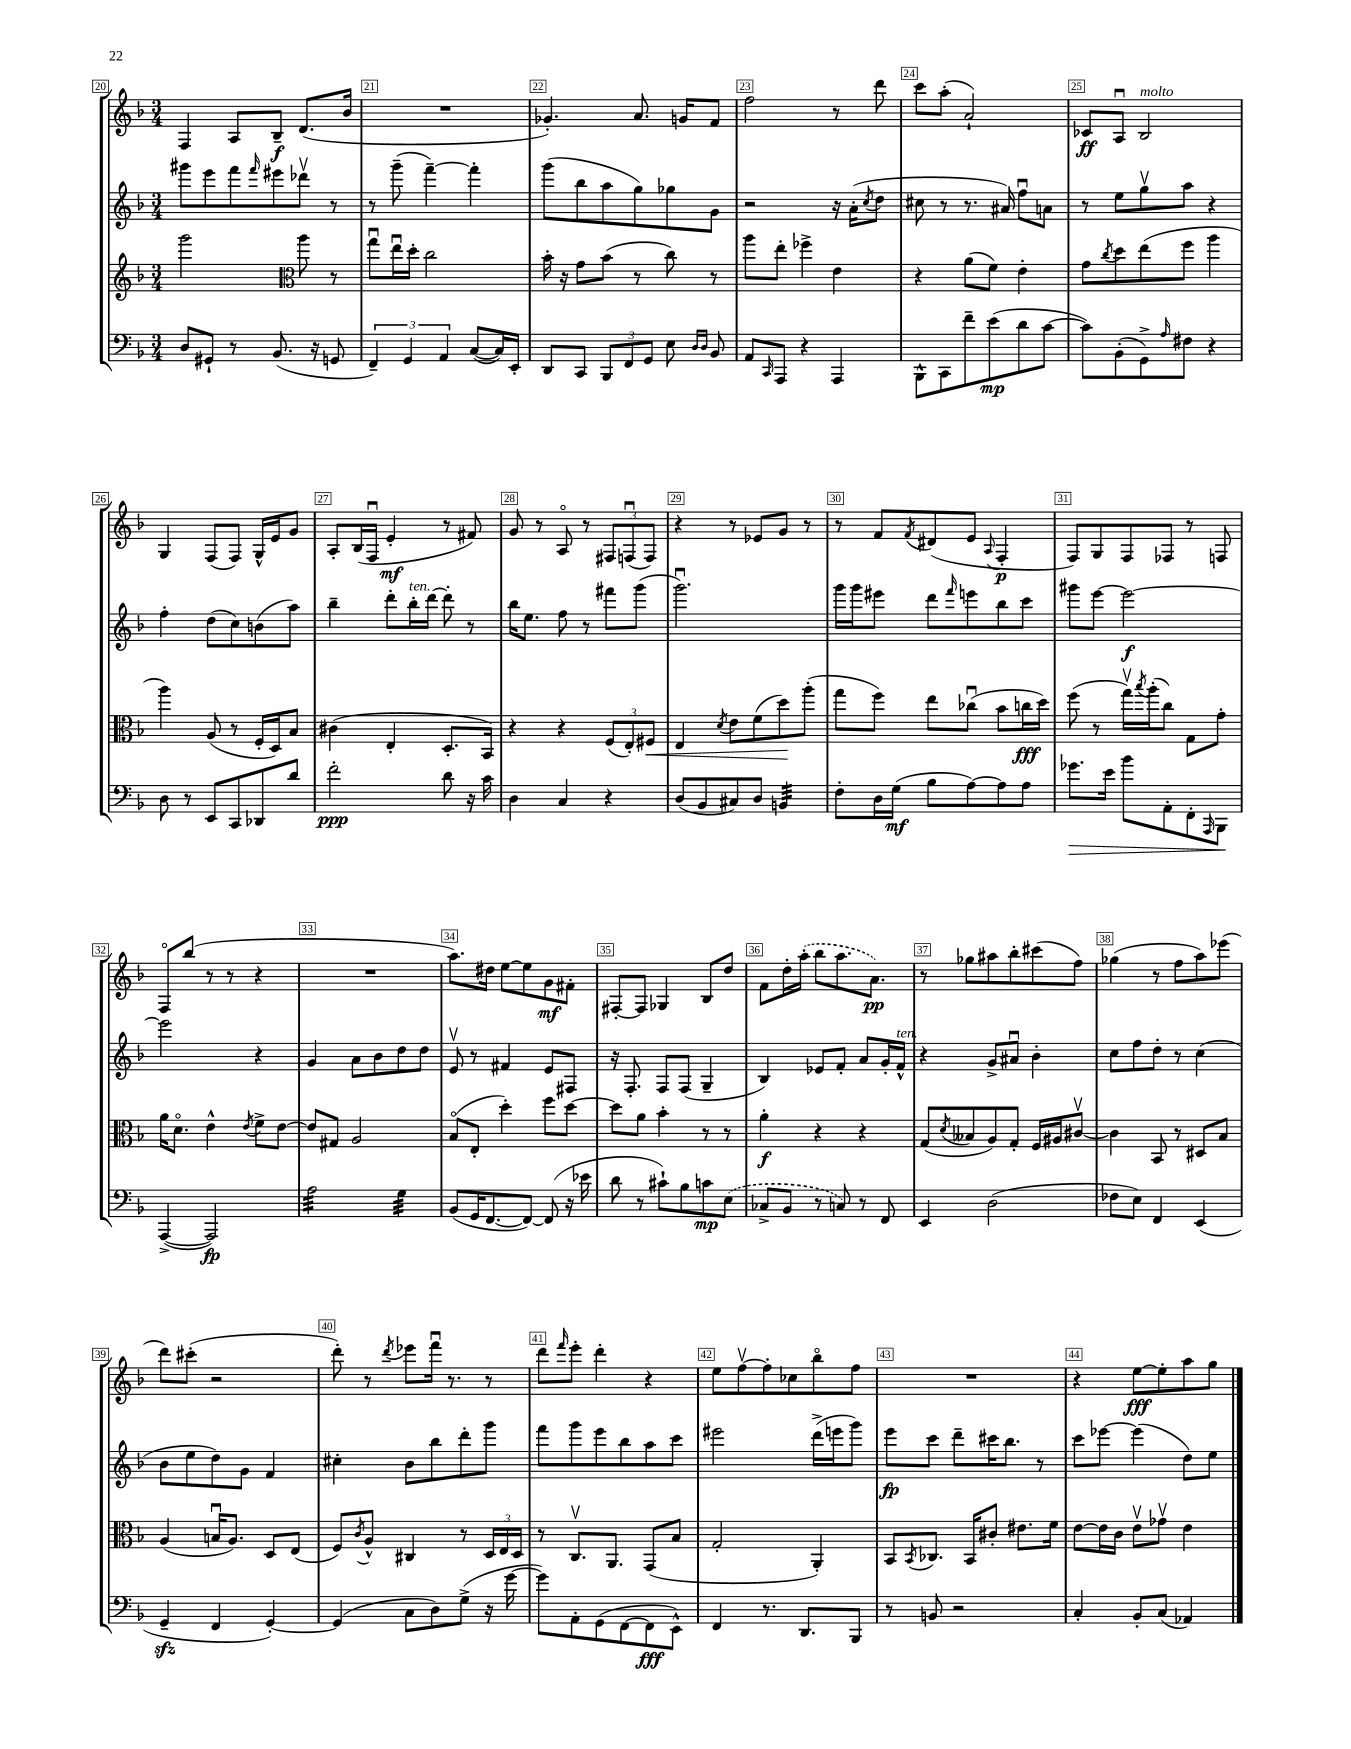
<<
\new StaffGroup <<
\new Staff = "s0" {
    \clef treble \key f \major \numericTimeSignature \time 3/4
    f4 a8 bes8--\f d'8.( bes'16 |
    R2. |
    ges'4.-.) a'8. g'16 f'8 |
    f''2 r8 d'''8 |
    c'''8 a''8-.( a'2-!) |
    ces'8\ff a8\downbow bes2^\markup { \italic "molto" } |
    g4 f8( f8) g16-^ e'16 g'8 |
    a8-. bes16( f16\downbow e'4-.\mf r8 fis'8) |
    g'8 r8 a8\flageolet r8 \tuplet 3/2 { fis8 f8\downbow( f8) } |
    r4 r8 ees'8 g'8 r8 |
    r8 f'8 \acciaccatura { f'8 } dis'8( e'8 \appoggiatura { a8 } f4-.\p |
    f8) g8 f8 fes8 r8 f8 |
    f8\flageolet bes''8( r8 r8 r4 |
    R2. |
    a''8.) dis''16 e''8~ e''8 g'8\mf fis'8-. |
    fis8~-. fis8 ges4 bes8 d''8 |
    f'8 d''16-. \once \slurDashed a''16-.( bes''8 a''8. a'8.\pp) |
    r8 ges''8 ais''8 bes''8-. cis'''8( f''8) |
    ges''4( r8 f''8 a''8) ees'''8( |
    d'''8) cis'''8-.( r2 |
    d'''8-.) r8 \acciaccatura { d'''8 } ees'''8 f'''16\downbow r8. r8 |
    d'''8 \grace { f'''16 } e'''8-. d'''4-. r4 |
    e''8 f''8~\upbow f''8-. ces''8 bes''8\flageolet f''8 |
    R2. |
    r4 e''8~\fff e''8-. a''8 g''8 \bar "|." |
}
\new Staff = "s1" {
    \clef treble \key f \major \numericTimeSignature \time 3/4
    gis'''8 e'''8 f'''8 \grace { f'''16 } eis'''8 des'''8\upbow r8 |
    r8 g'''8--( f'''4~--) f'''4-. |
    g'''8( bes''8 a''8 g''8) ges''8 g'8 |
    r2 r16 a'16-.( \acciaccatura { c''8 } d''8 |
    cis''8 r8 r8. ais'16) f''8\downbow a'8 |
    r8 e''8 g''8\upbow a''8 r4 |
    f''4-. d''8( c''8) b'8( a''8) |
    bes''4-- d'''8-. bes''16-.^\markup { \italic "ten." } d'''16~ d'''8-. r8 |
    bes''16 e''8. f''8 r8 fis'''8 g'''8( |
    g'''2.\downbow) |
    g'''16 g'''16 eis'''8 d'''8 \grace { f'''16 } e'''8 bes''8 c'''8 |
    gis'''8 e'''8~ e'''2~\f |
    e'''2 r4 |
    g'4 a'8 bes'8 d''8 d''8 |
    e'8\upbow r8 fis'4 e'8 fis8 |
    r16 f8.-. f8 f8( g4-- |
    bes4) ees'8 f'8-. a'8 g'16-. f'16-^^\markup { \italic "ten." } |
    r4 g'8-> ais'8\downbow bes'4-. |
    c''8 f''8 d''8-. r8 c''4( |
    bes'8 e''8 d''8) g'8 f'4 |
    cis''4-. bes'8 bes''8 d'''8-. g'''8 |
    f'''8 g'''8 e'''8 bes''8 a''8 c'''8 |
    eis'''2 d'''16->( e'''16 g'''8) |
    e'''8\fp c'''8 d'''8-- cis'''16 bes''8. r8 |
    c'''8 ees'''8~ ees'''4( d''8) e''8 \bar "|." |
}
\new Staff = "s2" {
    \clef treble \key f \major \numericTimeSignature \time 3/4
    g'''2 \clef alto a''8 r8 |
    g''8\downbow e''16\downbow d''16-. c''2 |
    bes'16-. r16 g'8 bes'8( r8 c''8) r8 |
    a''8 e''8-. fes''4-> e'4 |
    r4 a'8( f'8) e'4-. |
    g'8 \acciaccatura { c''8 } d''8 e''8( f''8 a''4 |
    a''4) a8( r8 f16-. d16) bes8 |
    cis'4( e4-. d8.-. bes,16) |
    r4 r4 \tuplet 3/2 { f8( e8-.) fis8\< } |
    e4 \acciaccatura { d'8 } e'8 f'8( d''8\!) a''8-.( |
    g''8 f''8) e''8 ces''8\downbow( bes'8 c''16\fff d''16) |
    f''8( r8 g''16\upbow) \acciaccatura { bes''8 } a''16-.( c''8) g8 g'8-. |
    a'16 d'8.\flageolet e'4-^ \acciaccatura { e'8 } f'8-> e'8~ |
    e'8 gis8 a2 |
    bes8\flageolet( e8-. d''4-.) f''8 d''8~ |
    d''8 a'8 bes'4-. r8 r8 |
    a'4-.\f r4 r4 |
    g8( \acciaccatura { d'8 } beses8 a8) g8-. f16 ais16 cis'8~\upbow |
    cis'4 bes,8 r8 dis8 bes8 |
    a4( b16\downbow a8.) d8 e8( |
    f8) \acciaccatura { c'8 } a8-^ cis4 r8 \tuplet 3/2 { d16 e16 d16 } |
    r8 c8.\upbow a,8. g,8( bes8 |
    g2-. a,4-.) |
    bes,8 \acciaccatura { bes,8 } ces8. bes,16 cis'8-. eis'8. f'16 |
    e'8~ e'16 c'16 e'8\upbow ges'8\upbow e'4 \bar "|." |
}
\new Staff = "s3" {
    \clef bass \key f \major \numericTimeSignature \time 3/4
    d8 gis,8-! r8 bes,8.( r16 g,8 |
    \tuplet 3/2 { f,4--) g,4 a,4 } c8~( c16) e,16-. |
    d,8 c,8 \tuplet 3/2 { bes,,8 f,8 g,8 } e8 \grace { d16 d16 } bes,8 |
    a,8 \grace { c,16 } a,,8 r4 a,,4 |
    bes,,8-^ c,8 f'8-- e'8\mp( d'8 c'8~ |
    c'8) bes,8-.( g,8->) \grace { a16 } fis8 r4 |
    d8 r8 e,8 c,8 des,8 d'8 |
    f'2-.\ppp d'8 r16 c'16 |
    d4 c4 r4 |
    d8( bes,8 cis8) d8 b,4:32 |
    f8-. d16 g16\mf( bes8 a8~) a8 a8 |
    ges'8.\> e'16 bes'8 a,8-. f,8-. \grace { a,,16 } bes,,8\! |
    a,,4~->( a,,2\fp) |
    a2:32 g4:32 |
    bes,8( g,16 f,8.~ f,8~) f,8( r16 ees'16 |
    d'8 r8 cis'8-!) bes8 c'8\mp \once \slurDashed e8( |
    ces8-> bes,8 r8 c8) r8 f,8 |
    e,4 d2( |
    fes8 e8) f,4 e,4( |
    g,4--\sfz f,4 g,4~-.) |
    g,4( c8 d8) g8->( r16 g'16~ |
    g'8) a,8-. g,8( f,8~ f,8\fff e,8-^) |
    f,4 r8. d,8. bes,,8 |
    r8 b,8 r2 |
    c4-. bes,8-. c8( aes,4) \bar "|." |
}
>>
>>
\layout { \context { \Score currentBarNumber = #20 \override BarNumber.break-visibility = ##(#f #t #t) barNumberVisibility = #all-bar-numbers-visible \override BarNumber.stencil = #(make-stencil-boxer 0.1 0.3 ly:text-interface::print) } }
